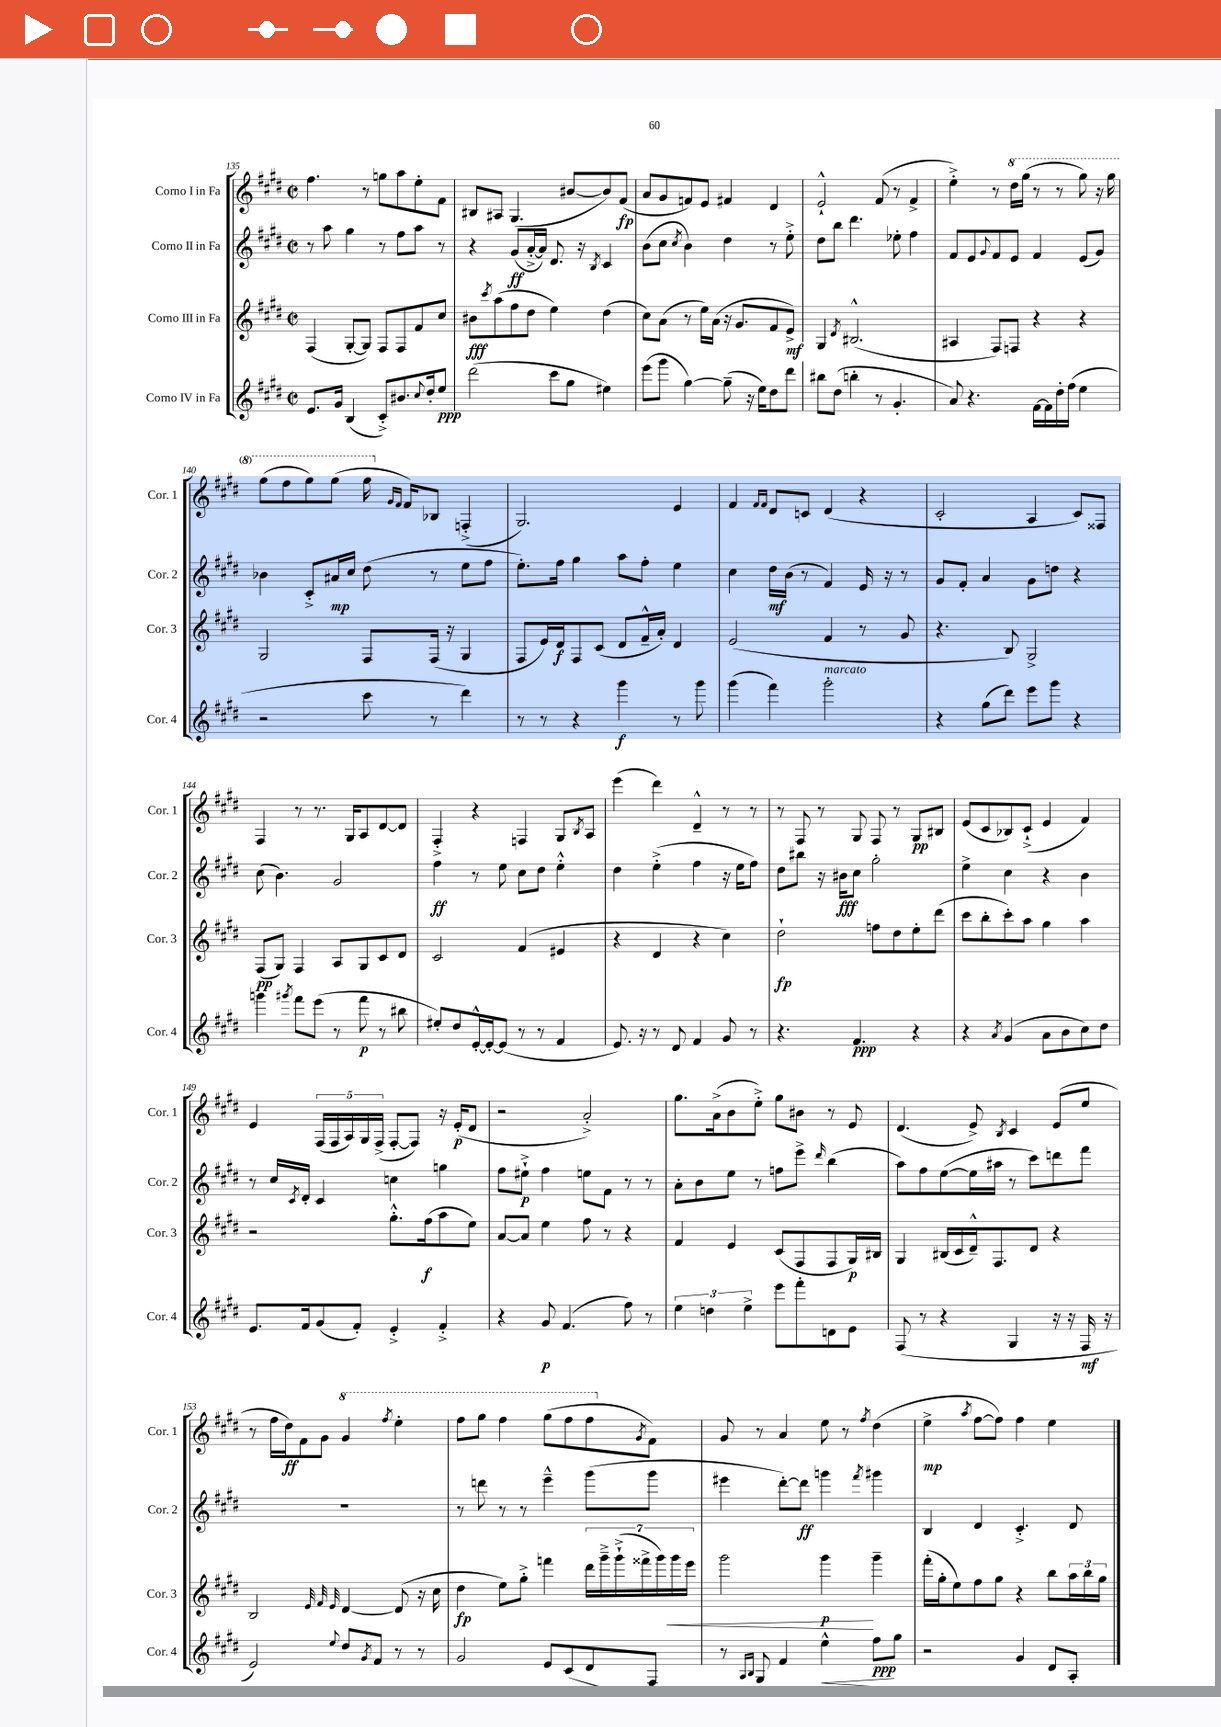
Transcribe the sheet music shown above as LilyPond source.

<<
\new StaffGroup <<
\new Staff = "s0" \with { instrumentName = "Corno I in Fa" shortInstrumentName = "Cor. 1" } {
    \clef treble \key e \major \defaultTimeSignature \time 2/2
    fis''4. r8 g''8 a''8 e''8-. fis'8 |
    bis8 ais8 gis4.( bis'8~ bis'8) fis'8\fp( |
    a'8 gis'8 f'8) e'8 fis'4 dis'4 |
    e'2-!-^ fis'8( r8 fis'4-> |
    e''4-.->) r8 \ottava #1 dis'''16 gis'''16( r8 r8 gis'''8) r16 gis'''16 |
    gis'''8( fis'''8 gis'''8) gis'''8( gis'''16 \ottava #0 \grace { gis'16 fis'16 } fis'16) bes8 f4-.->( |
    gis2.) e'4 |
    fis'4 \grace { fis'16 fis'16 } dis'8 c'8 dis'4( r4 |
    cis'2-. a4 cis'8) fisis8 |
    fis4 r8 r8. gis16 a8 dis'8~ dis'8 |
    fis4-.-> r4 f4 gis8 \acciaccatura { b8 } a8 |
    e'''4( dis'''4) dis'4---^ r8 r8 |
    r8 fis8 r8 gis8 fis8 r8 gis8\pp bis8 |
    e'8( cis'8 bes8) cis'8-!->( e'4 fis'4) |
    e'4 \tuplet 5/4 { fis16( fis16 a16) gis16 fis16->( } fis8~-. fis8) r16 e'16-.\p( dis'8 |
    r2 a'2-.->) |
    gis''8. a'16->( b'8 e''8-.->) gis''8 bis'8 r8 e'8 |
    dis'4.( e'8->) \acciaccatura { b8 } cis'4 e'8( e''8 |
    r8 fis''16 dis''16\ff) fis'8 gis'8 \ottava #1 gis''4 \acciaccatura { fis'''8 } e'''4-. |
    fis'''8 gis'''8 fis'''4 gis'''8( fis'''8 fis'''8 \ottava #0 \acciaccatura { gis'8 } fis'8) |
    gis'8 r8 a'4 e''8 r8 \acciaccatura { fis''8 } dis''4( |
    e''4->\mp \acciaccatura { a''8 } fis''8~ fis''8) fis''4 e''4 \bar "|." |
}
\new Staff = "s1" \with { instrumentName = "Corno II in Fa" shortInstrumentName = "Cor. 2" } {
    \clef treble \key e \major \defaultTimeSignature \time 2/2
    r8 a''8 gis''4 r8 fis''8 a''8 r8 |
    r4 gis'8\ff( a'16~-.-> a'16) dis'8. r16 \acciaccatura { b8 } cis'4 |
    b'8( cis''8 \acciaccatura { cis''8 } b'4) dis''4 r8 e''8-.-> |
    dis''8 b''8 dis'''4. ees''8-. fis''4 |
    fis'8 e'8 \appoggiatura { gis'8 } fis'8 e'8 fis'4 e'8( gis'8) |
    bes'4 cis'8-.-> ais'16\mp cis''16 dis''8( r8 e''8 fis''8 |
    e''8.-.) fis''16 gis''4 a''8 fis''8-. e''4 |
    cis''4 dis''16\mf b'16( r8 fis'4) e'16 r16 r8 |
    gis'8 fis'8-. a'4 gis'8 d''8 r4 |
    cis''8( b'4.) gis'2 |
    fis''4\ff r8 e''8 cis''8 dis''8 e''4-.-^ |
    dis''4 e''4-.->( fis''4 r16 e''16 fis''8) |
    dis''8 bis''8 r16 bis'16\fff cis''8 gis''2-. |
    e''4-> cis''4 r4 b'4 |
    r8 cis''16 \acciaccatura { cis'8 } dis'16-. cis'4 c''4 g''4 |
    fis''8 eis''8-!->\p fis''4 e''8 fis'8 r8 r8 |
    a'8-. b'8 e''8 r8 f''8 e'''8-> \grace { dis'''16 } b''4( |
    a''8) fis''8 e''8~( e''16 ais''16 r8 cis'''8) d'''8 fis'''8 |
    R1 |
    r8 d'''8 r8 r8 e'''4---^ gis'''8( gis'''8 |
    eis'''4 dis'''8~-.) dis'''8\ff g'''4 \acciaccatura { fis'''8 } gis'''4 |
    b4 dis'4 cis'4.-.-> dis'8 \bar "|." |
}
\new Staff = "s2" \with { instrumentName = "Corno III in Fa" shortInstrumentName = "Cor. 3" } {
    \clef treble \key e \major \defaultTimeSignature \time 2/2
    fis4( gis8~-. gis8) fis8 fis8 fis'8 cis''8 |
    bis'8\fff \acciaccatura { cis'''8 } a''8( fis''8 dis''8 e''4) dis''4( |
    cis''8) a'8( r8 e''16) a'16( r16 gis'8. fis'8 e'8->\mf) |
    gis4 \acciaccatura { dis'8 } bis2.-^( |
    ais4 fis8) f8 r4 r4 |
    gis2 fis8 fis16( r16 gis4 |
    fis8 e'16) dis'16\f fis8 cis'8( dis'8 fis'16---^ a'16-.) dis'4 |
    e'2( fis'4 r8 gis'8 |
    r4. b8) gis2-> |
    fis8\pp( gis8) fis4 a8 gis8 cis'8 dis'8 |
    cis'2 fis'4( eis'4 |
    r4 dis'4 r4 cis''4) |
    dis''2-!\fp f''8 dis''8 e''8-. dis'''8( |
    cis'''8 b''8-. cis'''8-.) a''8 gis''4 a''4 |
    r2 gis''8.-.-^ fis''16\f( a''8 e''8) |
    a'8~ a'8 e''4 fis''8 r8 r4 |
    fis'4 e'4 cis'8( fis8 fis8 gis16\p) bis16 |
    gis4 bis16( cis'16 dis'16---^) fis8. dis'8 r4 |
    b2 \grace { e'32 fis'32 e'32 } dis'4~ dis'8( r16 cis''16 |
    dis''4\fp e''8) gis''8-.-> f'''4 \tuplet 7/4 { dis'''16 gis'''16---> gis'''16-!->( fisis'''16-> gis'''16) gis'''16\< e'''16 } |
    gis'''2 gis'''4\p\! gis'''4-- |
    fis'''16-.( gis''16-. e''8) fis''8 gis''8 r4 b''8 \tuplet 3/2 { a''16 b''16 gis''16 } \bar "|." |
}
\new Staff = "s3" \with { instrumentName = "Corno IV in Fa" shortInstrumentName = "Cor. 4" } {
    \clef treble \key e \major \defaultTimeSignature \time 2/2
    e'8. gis'16 b4( cis'8-.->) bis'8. \appoggiatura { cis''8 } dis''16-. e''8\ppp |
    dis'''2( cis'''8 gis''8 eis''4) |
    e'''8( gis'''8 gis''4~) gis''8--( r16 e''16) dis''8 dis'''8 |
    bis''8 dis''8( b''4-. r8 gis'4.-. |
    a'8) r4. fis'16~ fis'16 dis''16-. fis''16( e''4 |
    r2 cis'''8 r8 dis'''4) |
    r8 r8 r4 gis'''4\f r8 gis'''8 |
    gis'''4( fis'''4) gis'''2-.^\markup { \italic "marcato" } |
    r4 gis''8( dis'''8) e'''8 gis'''8 r4 |
    g'''4 \acciaccatura { gis'''8 } fis'''8 e'''8( r8 fis'''8\p r8 bis''8 |
    eis''8-.) dis''8 e'16~-.-^ e'16~-. e'8( r8 r8 fis'4 |
    e'8.) r16 r8 dis'8 fis'4 gis'8 r8 |
    r4. fis'4.\ppp r4 |
    r4 \acciaccatura { a'8 } gis'4( a'8 b'8 cis''8) dis''8 |
    e'8. fis'16 gis'8( fis'8-.) e'4-.-> fis'4-.-> |
    r4 gis'8\p fis'4.( fis''8) r8 |
    \tuplet 3/2 { e''4 d''4 e''4-> } e'''8 fis'''8-. d'8 e'8 |
    fis8( r8 r4 gis4 r16 r16 fis16\mf r16 |
    e'2) \appoggiatura { e''8 } dis''8 \acciaccatura { gis'8 } fis'8 r8 r8 |
    gis'2 e'8 cis'8( dis'8 fis8 |
    r8 \grace { a16 b16 } gis8-!->) fis'4 e''4-^\< fis''8\ppp\! gis''8 |
    r2 gis'4 dis'8 a8-. \bar "|." |
}
>>
>>
\layout { \context { \Score currentBarNumber = #135 } }
